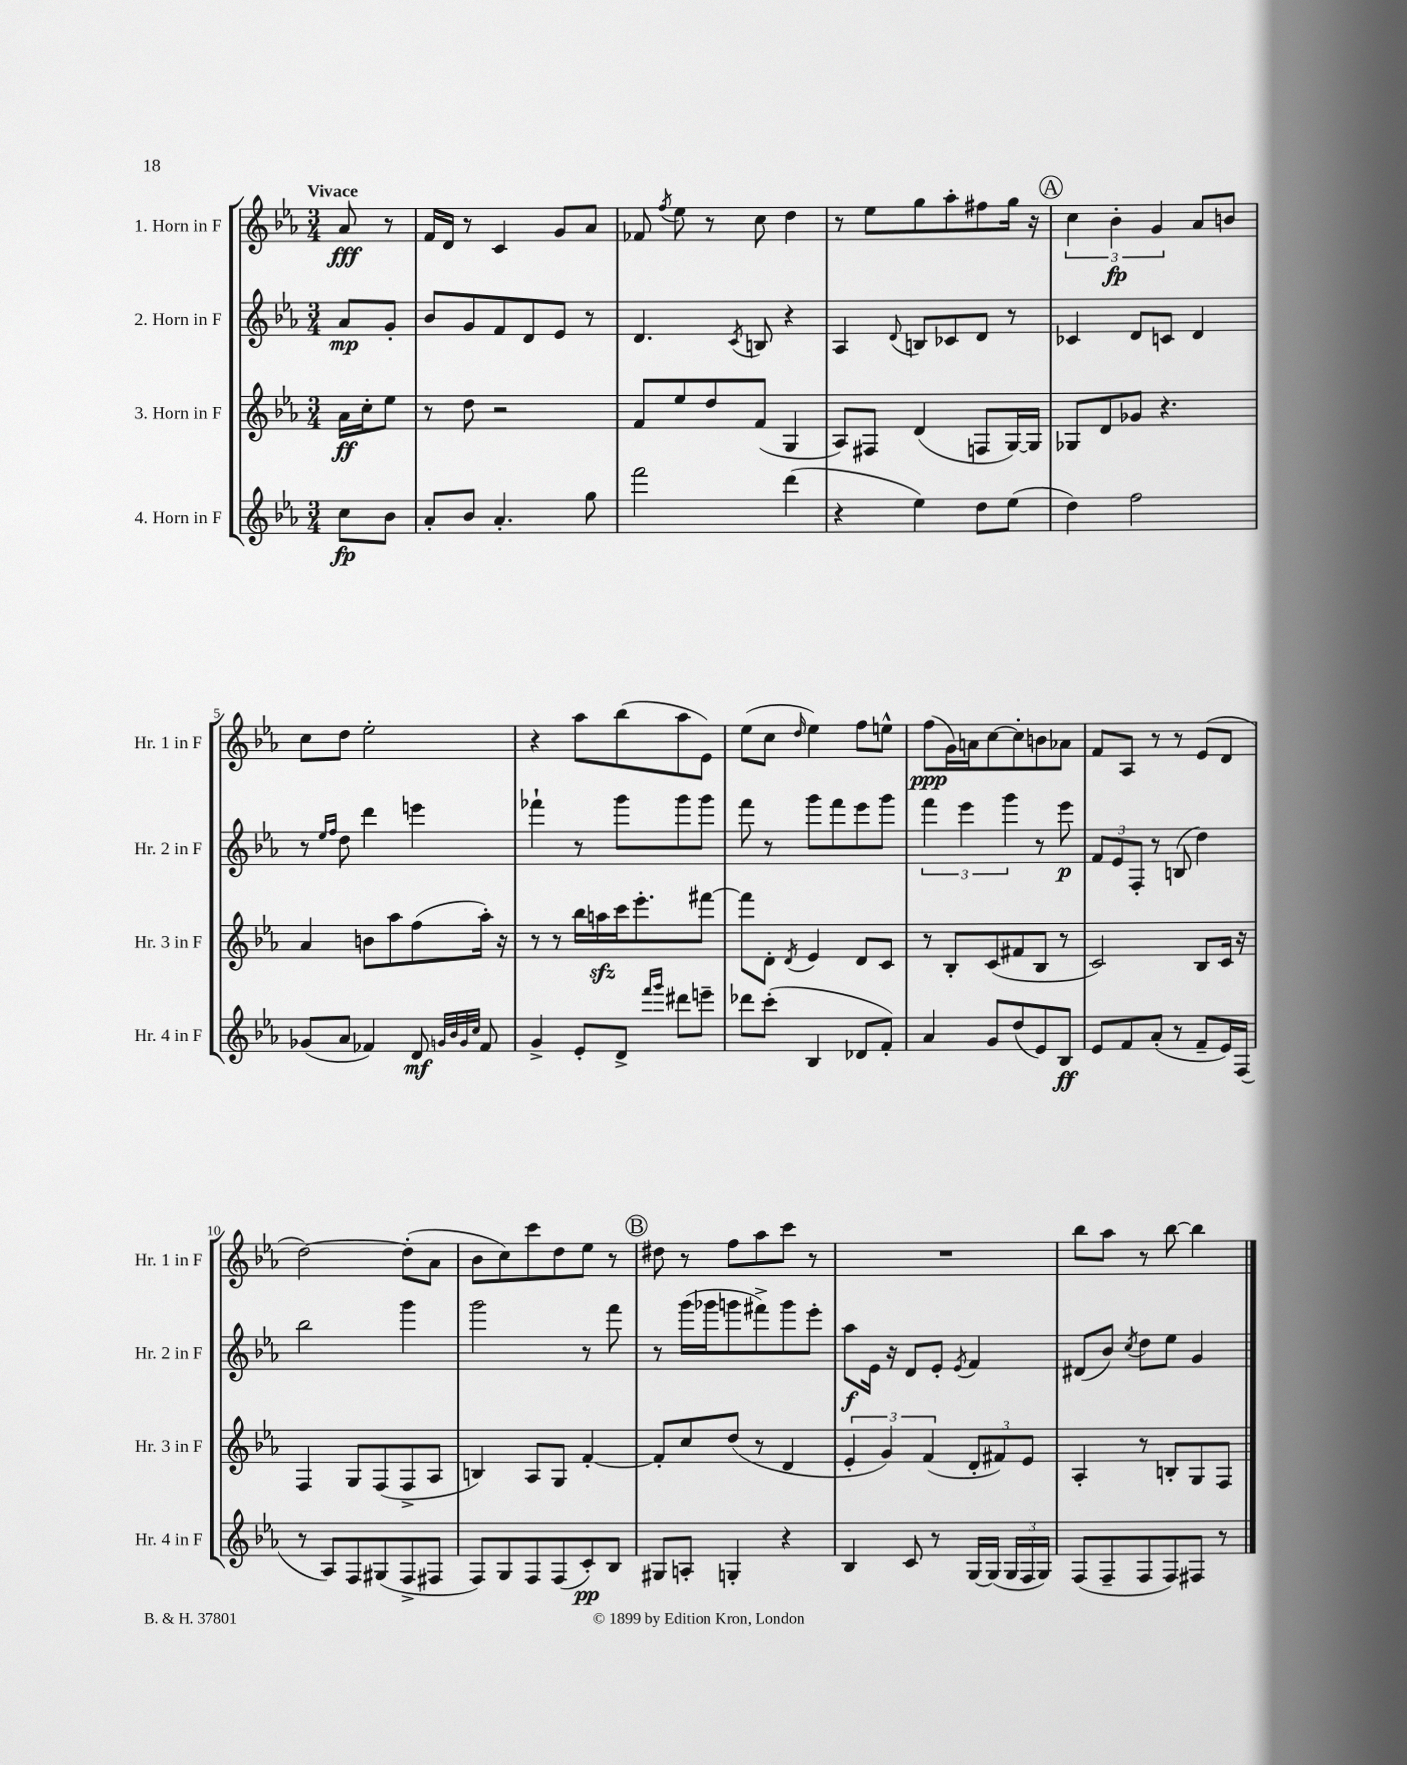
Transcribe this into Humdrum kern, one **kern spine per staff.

**kern	**kern	**kern	**kern
*staff4	*staff3	*staff2	*staff1
*clefG2	*clefG2	*clefG2	*clefG2
*k[b-e-a-]	*k[b-e-a-]	*k[b-e-a-]	*k[b-e-a-]
*M3/4	*M3/4	*M3/4	*M3/4
8cc\L	16a-\LL	8a-/L	8a-/
.	16cc'\J	.	.
8b-\J	8ee-\J	8g'/J	8r
=	=	=	=
8a-'/L	8r	8b-/L	16f/LL
.	.	.	16d/JJ
8b-/J	8dd\	8g/	8r
4.a-'/	2r	8f/	4c/
.	.	8d/	.
.	.	8e-/J	8g/L
8gg\	.	8r	8a-/J
=	=	=	=
2fff\	8f/L	4.d/	8f-/
.	.	.	8qff/
.	8ee-/	.	8ee-\
.	8dd/	.	8r
.	.	8qc/	.
.	(8f/J	8B/	8cc\
(4ddd\	4G/	4r	4dd\
=	=	=	=
4r	8A-/L)	4A-/	8r
.	8F#/J	.	8ee-\L
.	.	8qqd/	.
4ee-\)	(4d/	8B/L	8gg\
.	.	8c-/	8aa-'\
8dd\L	8F/L	8d/J	8ff#\
(8ee-\J	[16G/L)	8r	16gg\Jk
.	16G/]JJ	.	16r
=	=	=	=
4dd\)	8G-/L	4c-/	6cc\
.	8d/	.	.
.	.	.	6b-'\
2ff\	8g-/J	8d/L	.
.	.	.	6g/
.	4.r	8c/J	.
.	.	4d/	8a-/L
.	.	.	8b/J
=	=	=	=
(8g-/L	4a-/	8r	8cc\L
.	.	16qqee-/LL	.
.	.	16qqff/JJ	.
8a-/J	.	8dd\	8dd\J
4f-/)	8b\L	4ddd\	2ee-'\
.	8aa-\	.	.
8d/	(8ff\	4eee\	.
32qqg/LLL	.	.	.
32qqb-/	.	.	.
32qqg/	.	.	.
32qqcc/JJJ	.	.	.
8f-/	16aa-'\Jk)	.	.
.	16r	.	.
=	=	=	=
4g^/	8r	4fff-`\	4r
.	8r	.	.
8e-'/L	16bb-\LL	8r	8aa-\L
.	16aa\	.	.
8d^/J	16ccc\J	8ggg\L	(8bb-\
.	8.eee-'\	.	.
16qqfff/LL	.	.	.
16qqggg/JJ	.	.	.
8ddd#\L	.	8ggg\	8aa-\
8eee~\J	[8fff#\J	8ggg\J	8e-\J)
=	=	=	=
8ddd-\L	8fff#\]L	8fff\	(8ee-\L
(8ccc'\J	8d'\J	8r	8cc\J
.	8qd/	.	16qqdd/
4B-/	4e-/	8ggg\L	4ee-\)
.	.	8fff\	.
8d-/L	8d/L	8eee-\	8ff\L
8f'/J)	8c/J	8ggg\J	8ee^^\J
=	=	=	=
4a-/	8r	6fff\	(8ff\L
.	8B-'/L	.	16g\L)
.	.	6eee-\	.
.	.	.	16a\J
8g/L	(8c/	.	[8cc\
.	.	6ggg\	.
(8dd/	8f#/	.	8cc'\]
8e-/)	8B-/J	8r	8b\
8B-/J	8r	8eee-\	8a-\J
=	=	=	=
8e-/L	2c/)	12f/L	8f/L
.	.	12e-/	.
8f/	.	.	8A-/J
.	.	12F'/J	.
(8a-'/J	.	8r	8r
8r	.	(8B/	8r
8f~/L	8B-/L	4dd\)	(8e-/L
16e-/L)	16c/Jk	.	8d/J
(16F/JJ	16r	.	.
=	=	=	=
8r	4F/	2bb-\	[2dd\)
8A-/L)	.	.	.
8F/	8G/L	.	.
(8G#/	(8F/	.	.
8F^/	8F^/	4ggg\	(8dd'\]L
8F#/J	8A-/J	.	8a-\J
=	=	=	=
8F/L)	4B/)	2ggg\	8b-\L
8G/	.	.	8cc\)
8F/	8A-/L	.	8ccc\
(8F/	8G/J	.	8dd\
8c'/)	[4f'/	8r	8ee-\J
8B-/J	.	8fff\	8r
=	=	=	=
8G#/L	8f'/]L	8r	8dd#\
8A'/J	8cc/	(16ggg\LL	8r
.	.	16ggg-\J	.
4G'/	(8dd/J	8ggg\	8ff\L
.	8r	8fff#^\)	8aa-\
4r	4d/	8ggg\	8ccc\J
.	.	8eee-'\J	8r
=	=	=	=
4B-/	6e-'/	8aa-\L	2.r
.	.	16e-\Jk	.
.	6g/)	.	.
.	.	16r	.
8c/	.	8d/L	.
.	(6f/	.	.
8r	.	8e-'/J	.
.	.	8qe-/	.
[16G/LL	12d'/L	4f/	.
(16G/]JJ	.	.	.
.	12f#/)	.	.
24G/LL	.	.	.
24F/	12e-/J	.	.
24G/JJ)	.	.	.
=	=	=	=
(8F/L	4A-'/	(8d#/L	8bb-\L
8F~/	.	8b-/J)	8aa-\J
.	.	8qcc/	.
8F/	8r	8dd\L	8r
8F/)	8B'/L	8ee-\J	[8bb-\
8F#/J	8G/	4g/	4bb-\]
8r	8F/J	.	.
==	==	==	==
*-	*-	*-	*-
